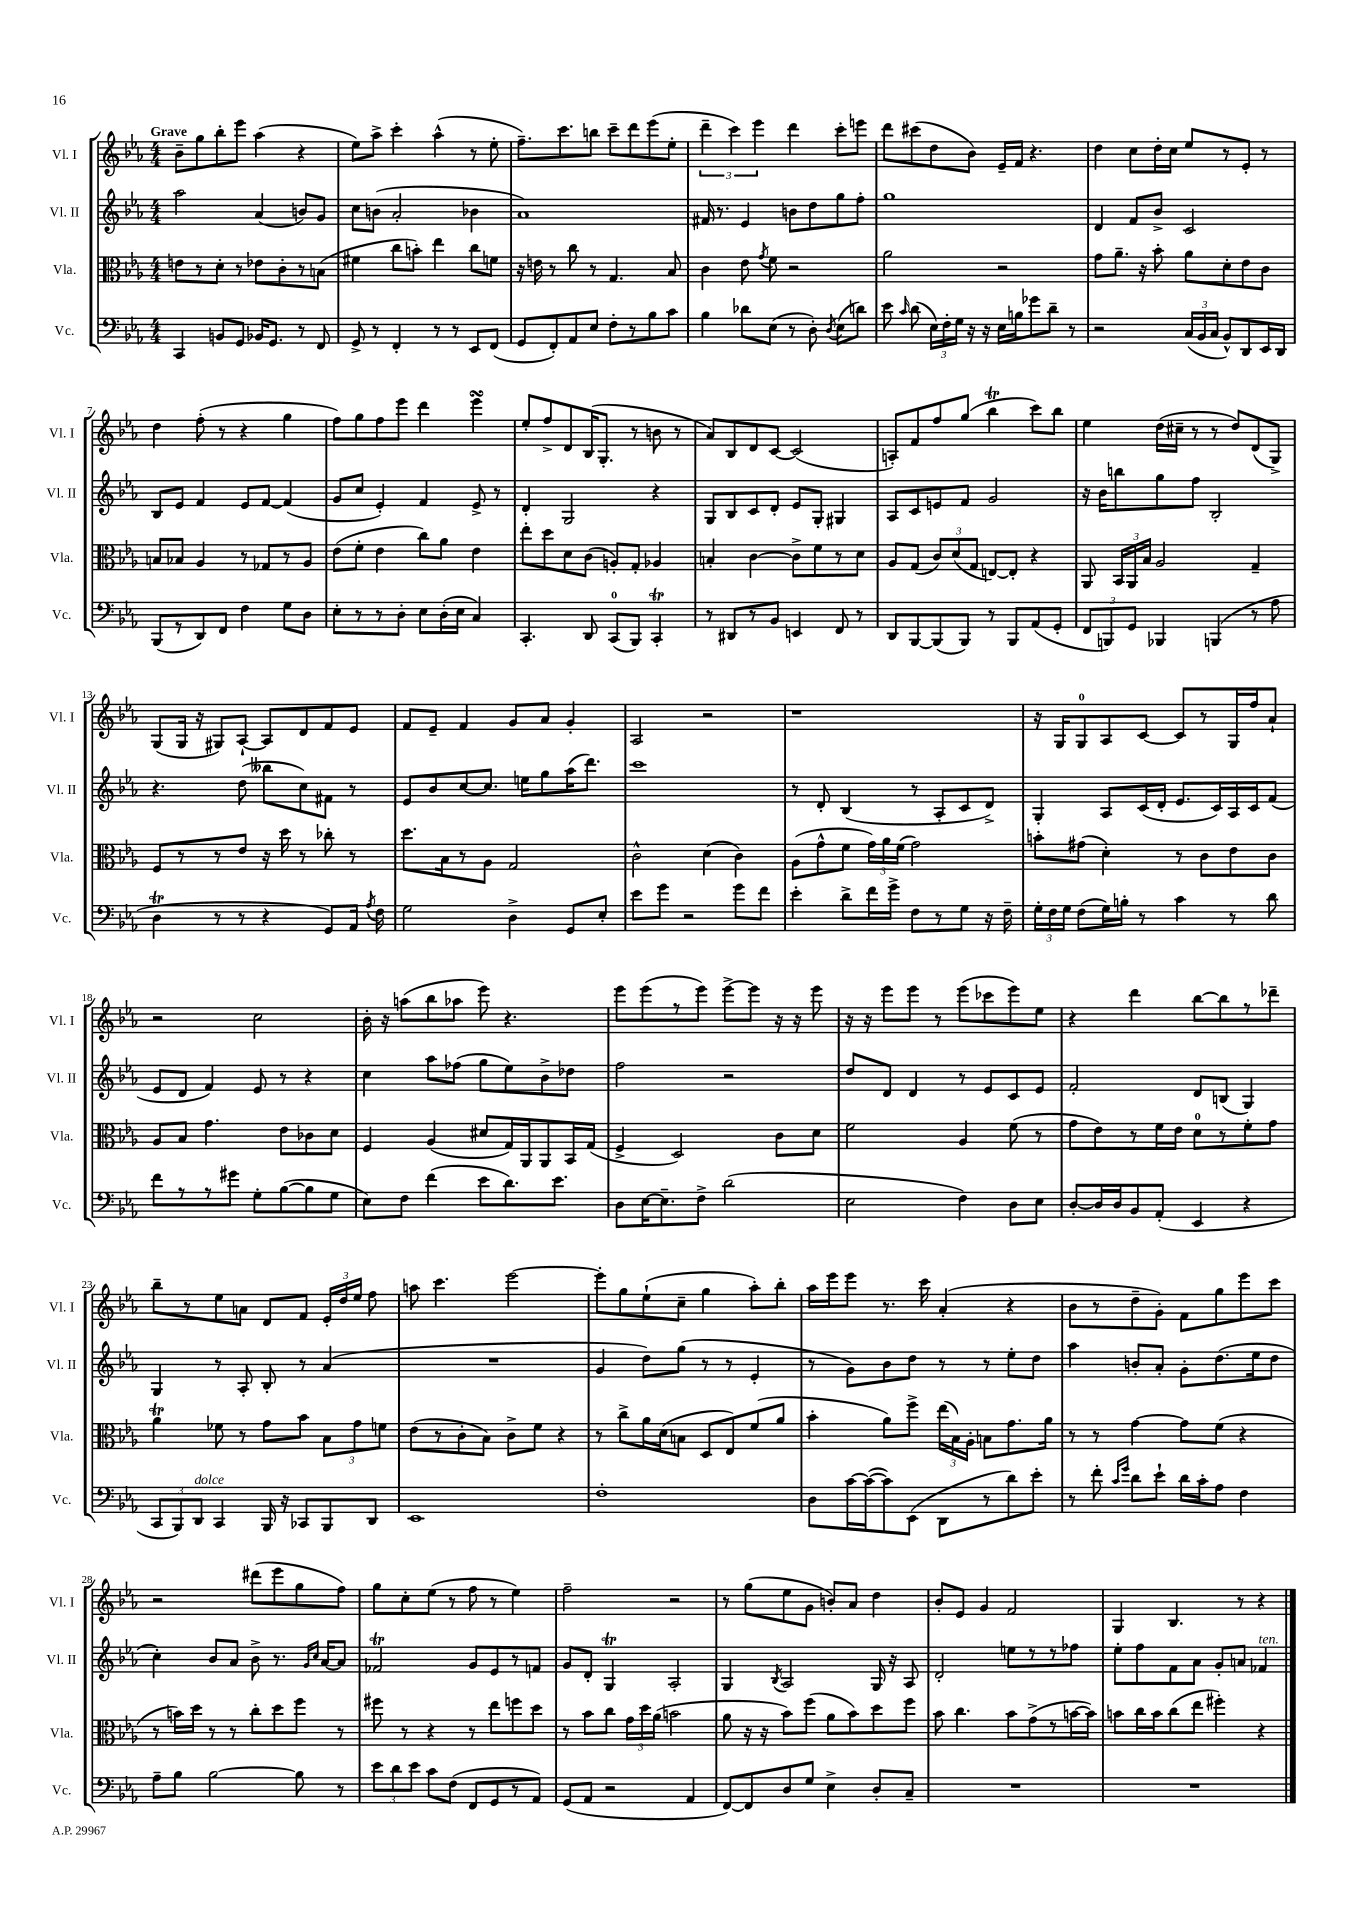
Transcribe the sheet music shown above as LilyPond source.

<<
\new StaffGroup <<
\new Staff = "s0" \with { instrumentName = "Vl. I" shortInstrumentName = "Vl. I" } {
    \clef treble \key ees \major \numericTimeSignature \time 4/4 \tempo "Grave"
    \autoBeamOff bes'8[-- g''8 bes''8-. ees'''8] aes''4( r4 |
    ees''8[) aes''8]-> c'''4-. aes''4-^( r8 ees''8-. |
    f''8.[--) c'''8. b''8] c'''8[-- d'''8 ees'''8( ees''8]-. |
    \tuplet 3/2 { d'''4-- c'''4) ees'''4 } d'''4 c'''8[-. e'''8] |
    d'''8[ cis'''8( d''8 bes'8]) ees'16[-- f'16] r4. |
    d''4 c''8[ d''16-. c''16] ees''8[ r8 ees'8]-. r8 |
    d''4 f''8-.( r8 r4 g''4 |
    f''8[) g''8 f''8 ees'''8] d'''4 ees'''4\turn |
    ees''8[-. f''8-> d'8 bes16( g8.]-. r8 b'8 r8 |
    aes'8[) bes8 d'8 c'8]~ c'2( |
    a8[-.) f'8 f''8 g''8]( bes''4\trill c'''8[) bes''8] |
    ees''4 d''16[( cis''16]-- r8 r8 d''8[) d'8( g8]->) |
    g8[( g16] r16 gis8[) aes8]~-! aes8[ d'8 f'8 ees'8] |
    f'8[ ees'8]-- f'4 g'8[ aes'8] g'4-. |
    aes2 r2 |
    r1 |
    r16 g16[ g8-0 aes8 c'8]~ c'8[ r8 g16 f''16 aes'8]-! |
    r2 c''2 |
    bes'16-. r16 a''8[( bes''8 aes''8] ees'''8) r4. |
    ees'''8[ ees'''8( r8 ees'''8]) ees'''8[~-> ees'''8] r16 r16 ees'''8 |
    r16 r16 ees'''8[ ees'''8] r8 ees'''8[( ces'''8 ees'''8) ees''8] |
    r4 d'''4 bes''8[~ bes''8 r8 des'''8]-- |
    bes''8[-- r8 ees''8 a'8] d'8[ f'8] \tuplet 3/2 { ees'16[-. d''16 ees''16] } f''8 |
    a''8 c'''4. ees'''2~ |
    ees'''8[-. g''8 ees''8-!( c''8]-- g''4 aes''8[-.) bes''8]-. |
    aes''16[ ees'''16 ees'''8] r8. c'''16 aes'4-.( r4 |
    bes'8[ r8 d''8-- g'8]-.) f'8[ g''8 ees'''8 c'''8] |
    r2 dis'''8[( ees'''8 g''8 f''8]) |
    g''8[ c''8-. ees''8]( r8 f''8 r8 ees''4) |
    f''2-- r2 |
    r8 g''8[( ees''8 g'8] b'8[-.) aes'8] d''4 |
    bes'8[-. ees'8] g'4 f'2 |
    g4 bes4. r8 r4 \bar "|." |
}
\new Staff = "s1" \with { instrumentName = "Vl. II" shortInstrumentName = "Vl. II" } {
    \clef treble \key ees \major \numericTimeSignature \time 4/4
    \autoBeamOff aes''2 aes'4( b'8[) g'8] |
    c''8[ b'8]( aes'2-. bes'4 |
    aes'1) |
    fis'16 r8. ees'4 b'8[ d''8 g''8 f''8]-. |
    g''1 |
    d'4 f'8[ bes'8]-> c'2 |
    bes8[ ees'8] f'4 ees'8[ f'8]~ f'4( |
    g'8[ c''8] ees'4-.) f'4 ees'8-> r8 |
    d'4-. g2 r4 |
    g8[ bes8 c'8 d'8]-. ees'8[ g8]-. gis4 |
    aes8[ c'8 e'8 f'8] g'2 |
    r16 bes'16[ b''8 g''8 f''8] bes2-. |
    r4. d''8( beses''8[ c''8) fis'8] r8 |
    ees'8[ bes'8 c''8~ c''8.] e''16[ g''8 aes''16( d'''8.]) |
    c'''1 |
    r8 d'8-. bes4( r8 aes8[-. c'8 d'8]->) |
    g4-. aes8[ c'16( d'16]-. ees'8.[ c'16) aes16 c'16 f'8]( |
    ees'8[ d'8] f'4) ees'8 r8 r4 |
    c''4 aes''8[ fes''8]( g''8[ ees''8) bes'8-> des''8] |
    f''2 r2 |
    d''8[ d'8] d'4 r8 ees'8[ c'8 ees'8] |
    f'2-. d'8[ b8]( g4) |
    g4 r8 aes8-. bes8-. r8 aes'4( |
    R1 |
    g'4 d''8[) g''8]( r8 r8 ees'4-. |
    r8 g'8[) bes'8 d''8] r8 r8 ees''8[-. d''8] |
    aes''4 b'8[-. aes'8]-. g'8[-. d''8.( ees''16 d''8] |
    c''4-.) bes'8[ aes'8] bes'8-> r8. \grace { g'16[ c''16] } aes'16[~ aes'8] |
    fes'2\trill g'8[ ees'8 r8 f'8] |
    g'8[ d'8]-. g4\trill aes2-. |
    g4 \acciaccatura { bes8 } aes2 g16 r16 aes8 |
    d'2-. e''8[ r8 r8 fes''8] |
    ees''8[-. f''8 f'8 aes'8] g'8[-. a'8] fes'4^\markup { \italic "ten." } \bar "|." |
}
\new Staff = "s2" \with { instrumentName = "Vla." shortInstrumentName = "Vla." } {
    \clef alto \key ees \major \numericTimeSignature \time 4/4
    \autoBeamOff e'8[ r8 d'8]-. r8 ees'8[ c'8-. r8 b8]( |
    fis'4 c''8[ b'8]-.) ees''4 c''8[ f'8] |
    r16 e'16 r8 c''8 r8 g4. bes8 |
    c'4 ees'8 \acciaccatura { g'8 } f'8 r2 |
    aes'2 r2 |
    g'8[ aes'8.]-- r16 bes'8-. aes'8[ d'8-. ees'8 c'8] |
    b8[ bes8] aes4 r8 ges8[ r8 aes8] |
    ees'8[( f'8]-. ees'4 c''8[) aes'8] ees'4 |
    ees''8[-. d''8 d'8 c'8]( a8[-.) g8]-. aes4 |
    b4-. c'4~ c'8[-> f'8 r8 d'8] |
    aes8[ g8]( \tuplet 3/2 { c'8[) d'8( g8] } e8[~) e8]-. r4 |
    aes,8 \tuplet 3/2 { bes,16[ aes,16 bes16] } aes2 g4-- |
    f8[ r8 r8 ees'8] r16 d''16 r8 ces''8-. r8 |
    d''8.[ bes16 r8 aes8] g2 |
    c'2-^ d'4( c'4) |
    aes8[( g'8-^ f'8] \tuplet 3/2 { g'16[) aes'16 f'16]( } g'2) |
    b'8[-. gis'8]( d'4-.) r8 c'8[ ees'8 c'8] |
    aes8[ bes8] g'4. ees'8[ ces'8 d'8] |
    f4 aes4( dis'8[ g16) aes,16 aes,8 bes,16 g16]( |
    f4-> d2) c'8[ d'8] |
    f'2 aes4 f'8( r8 |
    g'8[ ees'8) r8 f'16 ees'16] d'8[-0 r8 f'8-. g'8] |
    aes'4\trill fes'8 r8 g'8[ bes'8] \tuplet 3/2 { bes8[ g'8 f'8] } |
    ees'8[( r8 c'8-. bes8]) c'8[-> f'8] r4 |
    r8 c''8[-> aes'16 d'16( b8] d8[ ees8) f'8( aes'8] |
    bes'4-. aes'8[) f''8]-> \tuplet 3/2 { ees''16[( bes16) aes16]-. } b8[ g'8. aes'16] |
    r8 r8 g'4~ g'8[ f'8]( r4 |
    r8 b'16[) d''16] r8 r8 c''8[-. d''8 f''8] r8 |
    fis''8 r8 r4 r8 ees''8[ f''8 d''8] |
    r8 bes'8[ c''8] \tuplet 3/2 { g'16[ d''16 aes'16]( } b'2 |
    aes'8 r16 r16 bes'8[) f''8]( aes'8[ bes'8) d''8 f''8] |
    bes'8 c''4. bes'8[ g'8->( r8 b'16~ b'16]) |
    b'8[ c''16 b'16 c''8( ees''8] fis''4-.) r4 \bar "|." |
}
\new Staff = "s3" \with { instrumentName = "Vc." shortInstrumentName = "Vc." } {
    \clef bass \key ees \major \numericTimeSignature \time 4/4
    \autoBeamOff c,4 b,8[ g,8] bes,16[ g,8.] r8 f,8 |
    g,8-> r8 f,4-. r8 r8 ees,8[ f,8]( |
    g,8[ f,8-.) aes,8 ees8] f8[-. r8 bes8 c'8] |
    bes4 des'8[ ees8]( r8 d8-.) \acciaccatura { d8 } ees8[( d'8]) |
    ees'8 \grace { c'16 } d'8( \tuplet 3/2 { ees16[) f16-. g16] } r16 r16 ees16[ b16 ges'8 d'8]-- r8 |
    r2 \tuplet 3/2 { c16[( bes,16 c16] } bes,8[-^) d,8 ees,16 d,16] |
    bes,,8[( r8 d,8) f,8] f4 g8[ d8] |
    ees8[-. r8 r8 d8]-. ees8[ d16-.( ees16] c4) |
    c,4.-. d,8 c,8[-0( bes,,8]) c,4-.\trill |
    r8 dis,8[ r8 bes,8] e,4 f,8 r8 |
    d,8[ bes,,8~ bes,,8( bes,,8]) r8 bes,,8[ aes,8( g,8]-. |
    \tuplet 3/2 { f,8[ b,,8) g,8] } bes,,4 b,,4( r8 aes8 |
    d4\trill r8 r8 r4 g,8[) aes,16] \acciaccatura { aes8 } f16 |
    g2 d4-> g,8[ ees8]-. |
    ees'8[ g'8] r2 g'8[ f'8] |
    ees'4-. d'8[-> f'16 g'16]-> f8[ r8 g8] r16 f16-- |
    \tuplet 3/2 { g16[-. f16 g16] } f8[( g16) b16]-. r8 c'4 r8 d'8 |
    f'8[ r8 r8 gis'8] g8[-. bes8~( bes8 g8] |
    ees8[) f8] f'4( ees'8[ d'8.) ees'8.] |
    d8[ ees16~ ees8.-- f8]-> d'2( |
    ees2 f4) d8[ ees8] |
    d8[~-. d16 d16 bes,8 aes,8]-.( ees,4 r4 |
    \tuplet 3/2 { c,8[ bes,,8) d,8]^\markup { \italic "dolce" } } c,4 bes,,16 r16 ces,8[ bes,,8 d,8] |
    ees,1 |
    f1-. |
    d8[ c'16~ c'16~( c'8) ees,8]( d,8[ r8 d'8) ees'8]-. |
    r8 f'8-. \grace { c'16[ g'16] } d'8[ ees'8]-! d'16[ c'16-. aes8] f4 |
    aes8[-- bes8] bes2~ bes8 r8 |
    \tuplet 3/2 { ees'8[ d'8 ees'8] } c'8[ f8]( f,8[ g,8 r8 aes,8]) |
    g,8[( aes,8] r2 aes,4 |
    f,8[~) f,8 d8 g8] ees4-> d8[-. c8]-- |
    R1 |
    R1 \bar "|." |
}
>>
>>
